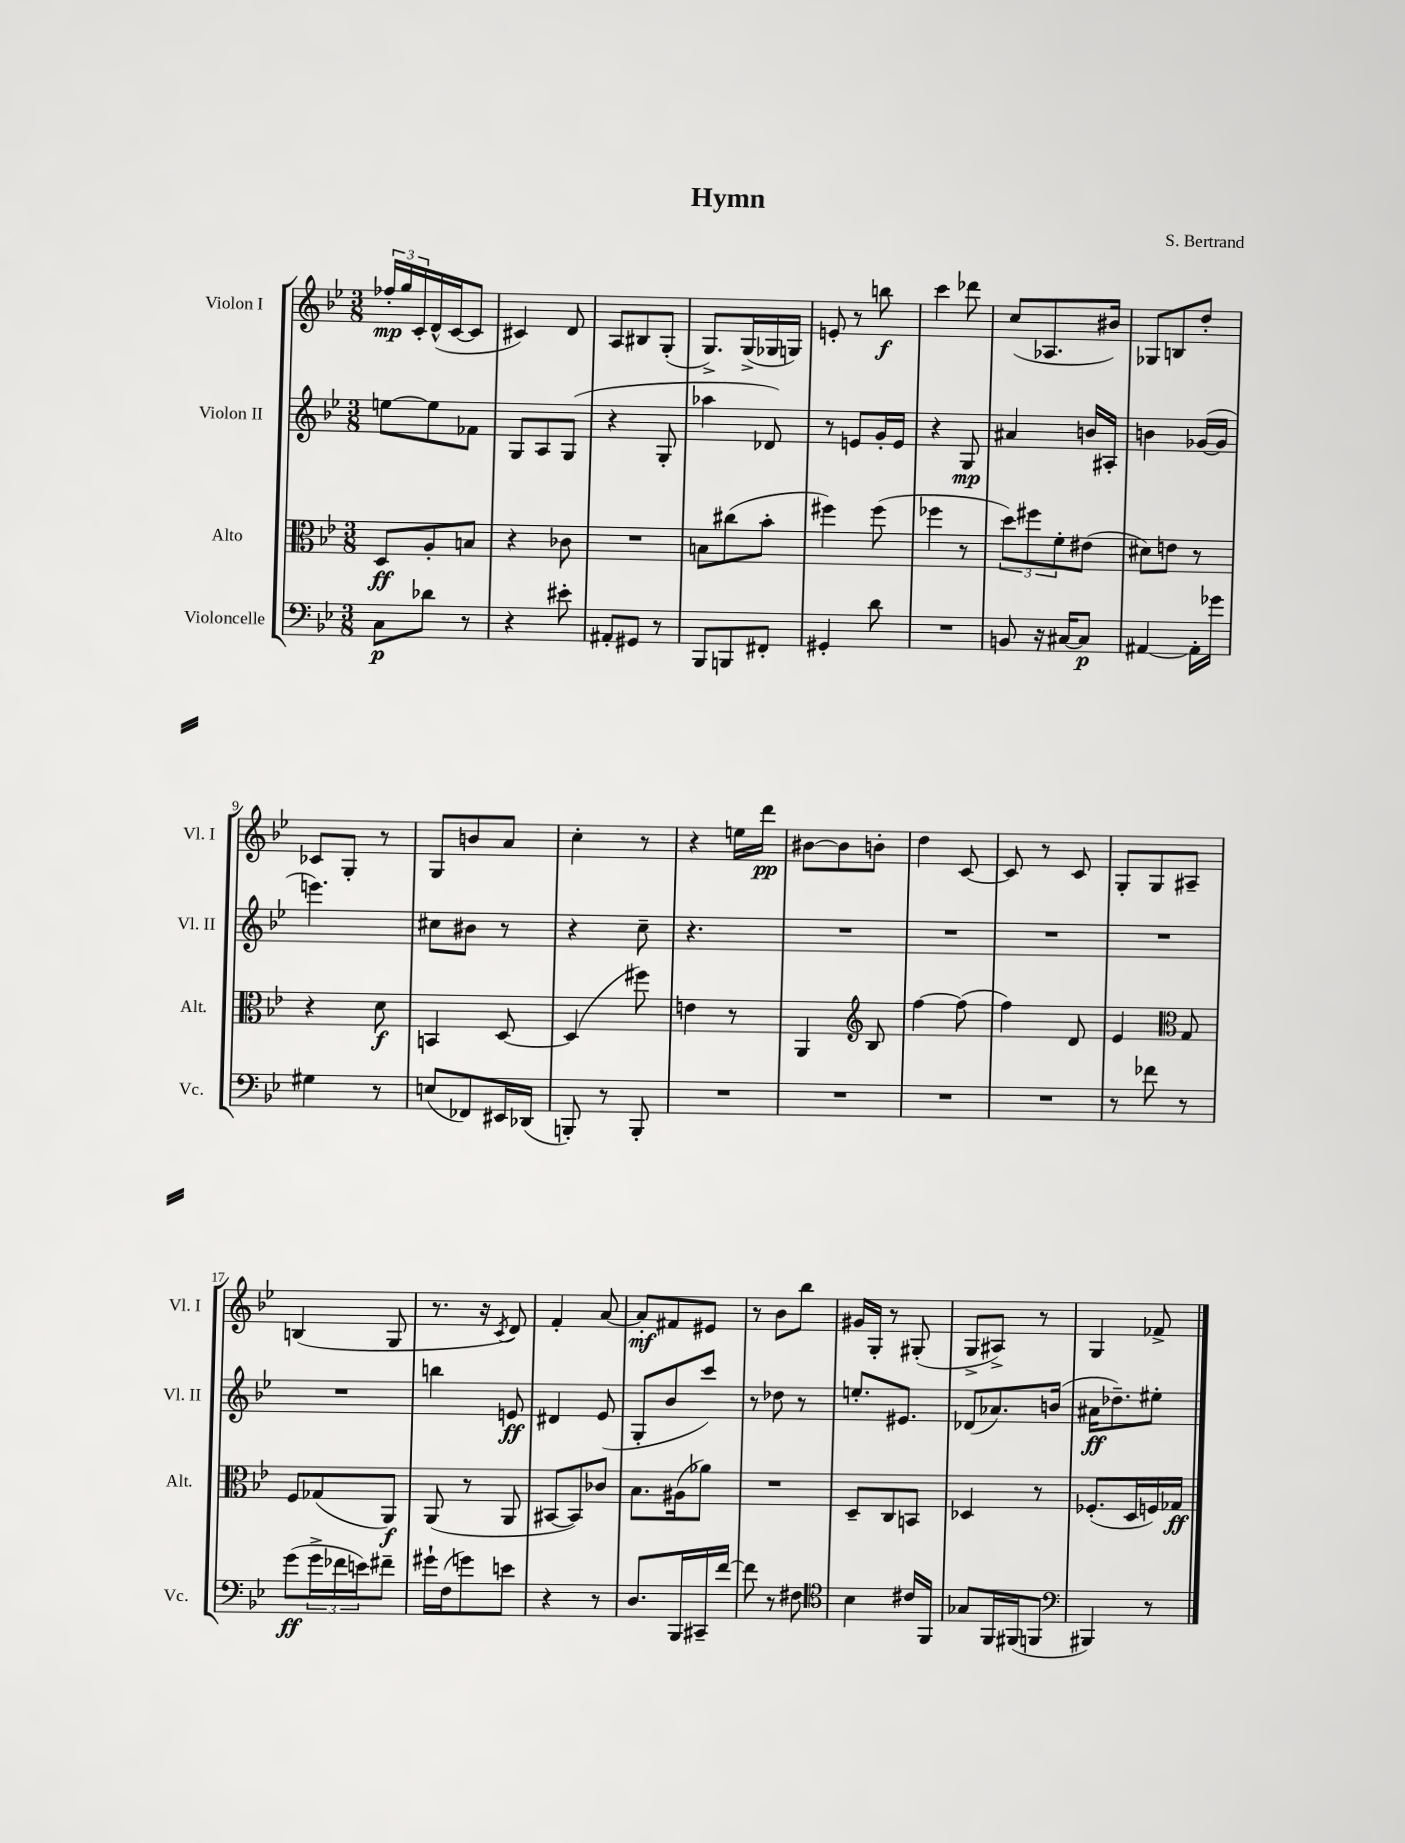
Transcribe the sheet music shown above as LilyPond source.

\header { title = "Hymn" composer = "S. Bertrand" }
<<
\new StaffGroup <<
\new Staff = "s0" \with { instrumentName = "Violon I" shortInstrumentName = "Vl. I" } {
    \clef treble \key bes \major \numericTimeSignature \time 3/8
    \tuplet 3/2 { fes''16-.\mp g''16 c'16-. } d'16-^( c'16~ c'8 |
    cis'4) d'8 |
    a8 bis8 g8-.( |
    g8.->) g16->( ges16 g16) |
    e'8-. r8 b''8\f |
    c'''4 des'''8 |
    c''8( aes8. bis'16) |
    ges8 b8 d''8-. |
    ces'8 g8-. r8 |
    g8 b'8 a'8 |
    c''4-. r8 |
    r4 e''16 d'''16\pp |
    bis'8~ bis'8 b'8-. |
    d''4 c'8~ |
    c'8 r8 c'8 |
    g8-. g8 ais8-- |
    b4( g8 |
    r8. r16 \acciaccatura { c'8 } d'8) |
    f'4-. a'8~ |
    a'8-.\mf fis'8 eis'8 |
    r8 bes'8 bes''8 |
    gis'16 g16-. r8 gis8-.( |
    g8-> ais8->) r8 |
    g4 fes'8-> \bar "|." |
}
\new Staff = "s1" \with { instrumentName = "Violon II" shortInstrumentName = "Vl. II" } {
    \clef treble \key bes \major \numericTimeSignature \time 3/8
    e''8~ e''8 fes'8 |
    g8 a8 g8( |
    r4 g8-. |
    aes''4 des'8) |
    r8 e'8 g'16-. e'16 |
    r4 g8\mp |
    ais'4 b'16 ais16-. |
    b'4 ges'16~( ges'16 |
    e'''4.) |
    cis''8 bis'8 r8 |
    r4 c''8-- |
    r4. |
    R4. |
    R4. |
    R4. |
    R4. |
    R4. |
    b''4 e'8\ff |
    dis'4 ees'8( |
    g8-. bes'8 c'''8) |
    r8 des''8 r8 |
    e''8.-. eis'8. |
    des'8( aes'8.) b'16( |
    ais'16\ff des''8.--) eis''8-. \bar "|." |
}
\new Staff = "s2" \with { instrumentName = "Alto" shortInstrumentName = "Alt." } {
    \clef alto \key bes \major \numericTimeSignature \time 3/8
    d8\ff a8-. b8 |
    r4 ces'8 |
    R4. |
    b8 cis''8( bes'8-. |
    fis''4) fis''8( |
    fes''4 r8 |
    \tuplet 3/2 { d''8) fis''8 f'8-. } eis'8( |
    dis'8) e'8 r8 |
    r4 d'8\f |
    b,4 d8~ |
    d4( fis''8) |
    e'4 r8 |
    a,4 \clef treble bes8 |
    f''4~ f''8( |
    f''4) d'8 |
    ees'4 \clef alto g8 |
    f8 ges8( a,8\f) |
    a,8( r8 a,8 |
    bis,8~ bis,8) ces'8 |
    bes8. ais16( aes'8) |
    R4. |
    d8-- c8 b,8 |
    des4 r8 |
    fes8.-.( d16 f16) ges16\ff \bar "|." |
}
\new Staff = "s3" \with { instrumentName = "Violoncelle" shortInstrumentName = "Vc." } {
    \clef bass \key bes \major \numericTimeSignature \time 3/8
    c8\p des'8 r8 |
    r4 eis'8-. |
    ais,8-. gis,8 r8 |
    bes,,8 b,,8 fis,8-. |
    gis,4-. d'8 |
    R4. |
    b,8 r16 cis16~ cis8\p |
    ais,4~ ais,16-. ges'16 |
    gis4 r8 |
    e8( fes,8) eis,16 des,16( |
    b,,8-.) r8 b,,8-. |
    R4. |
    R4. |
    R4. |
    R4. |
    r8 fes'8 r8 |
    g'8\ff( \tuplet 3/2 { g'16-> fes'16 e'16) } fis'8-- |
    gis'16-! f16( g'8) e'8 |
    r4 r8 |
    d8. bes,,16 cis,16-- f'16~ |
    f'8 r8 fis8 |
    \clef tenor bes4 cis'16 f,16 |
    ges8 f,16 fis,16( f,8 |
    \clef bass bis,,4) r8 \bar "|." |
}
>>
>>
